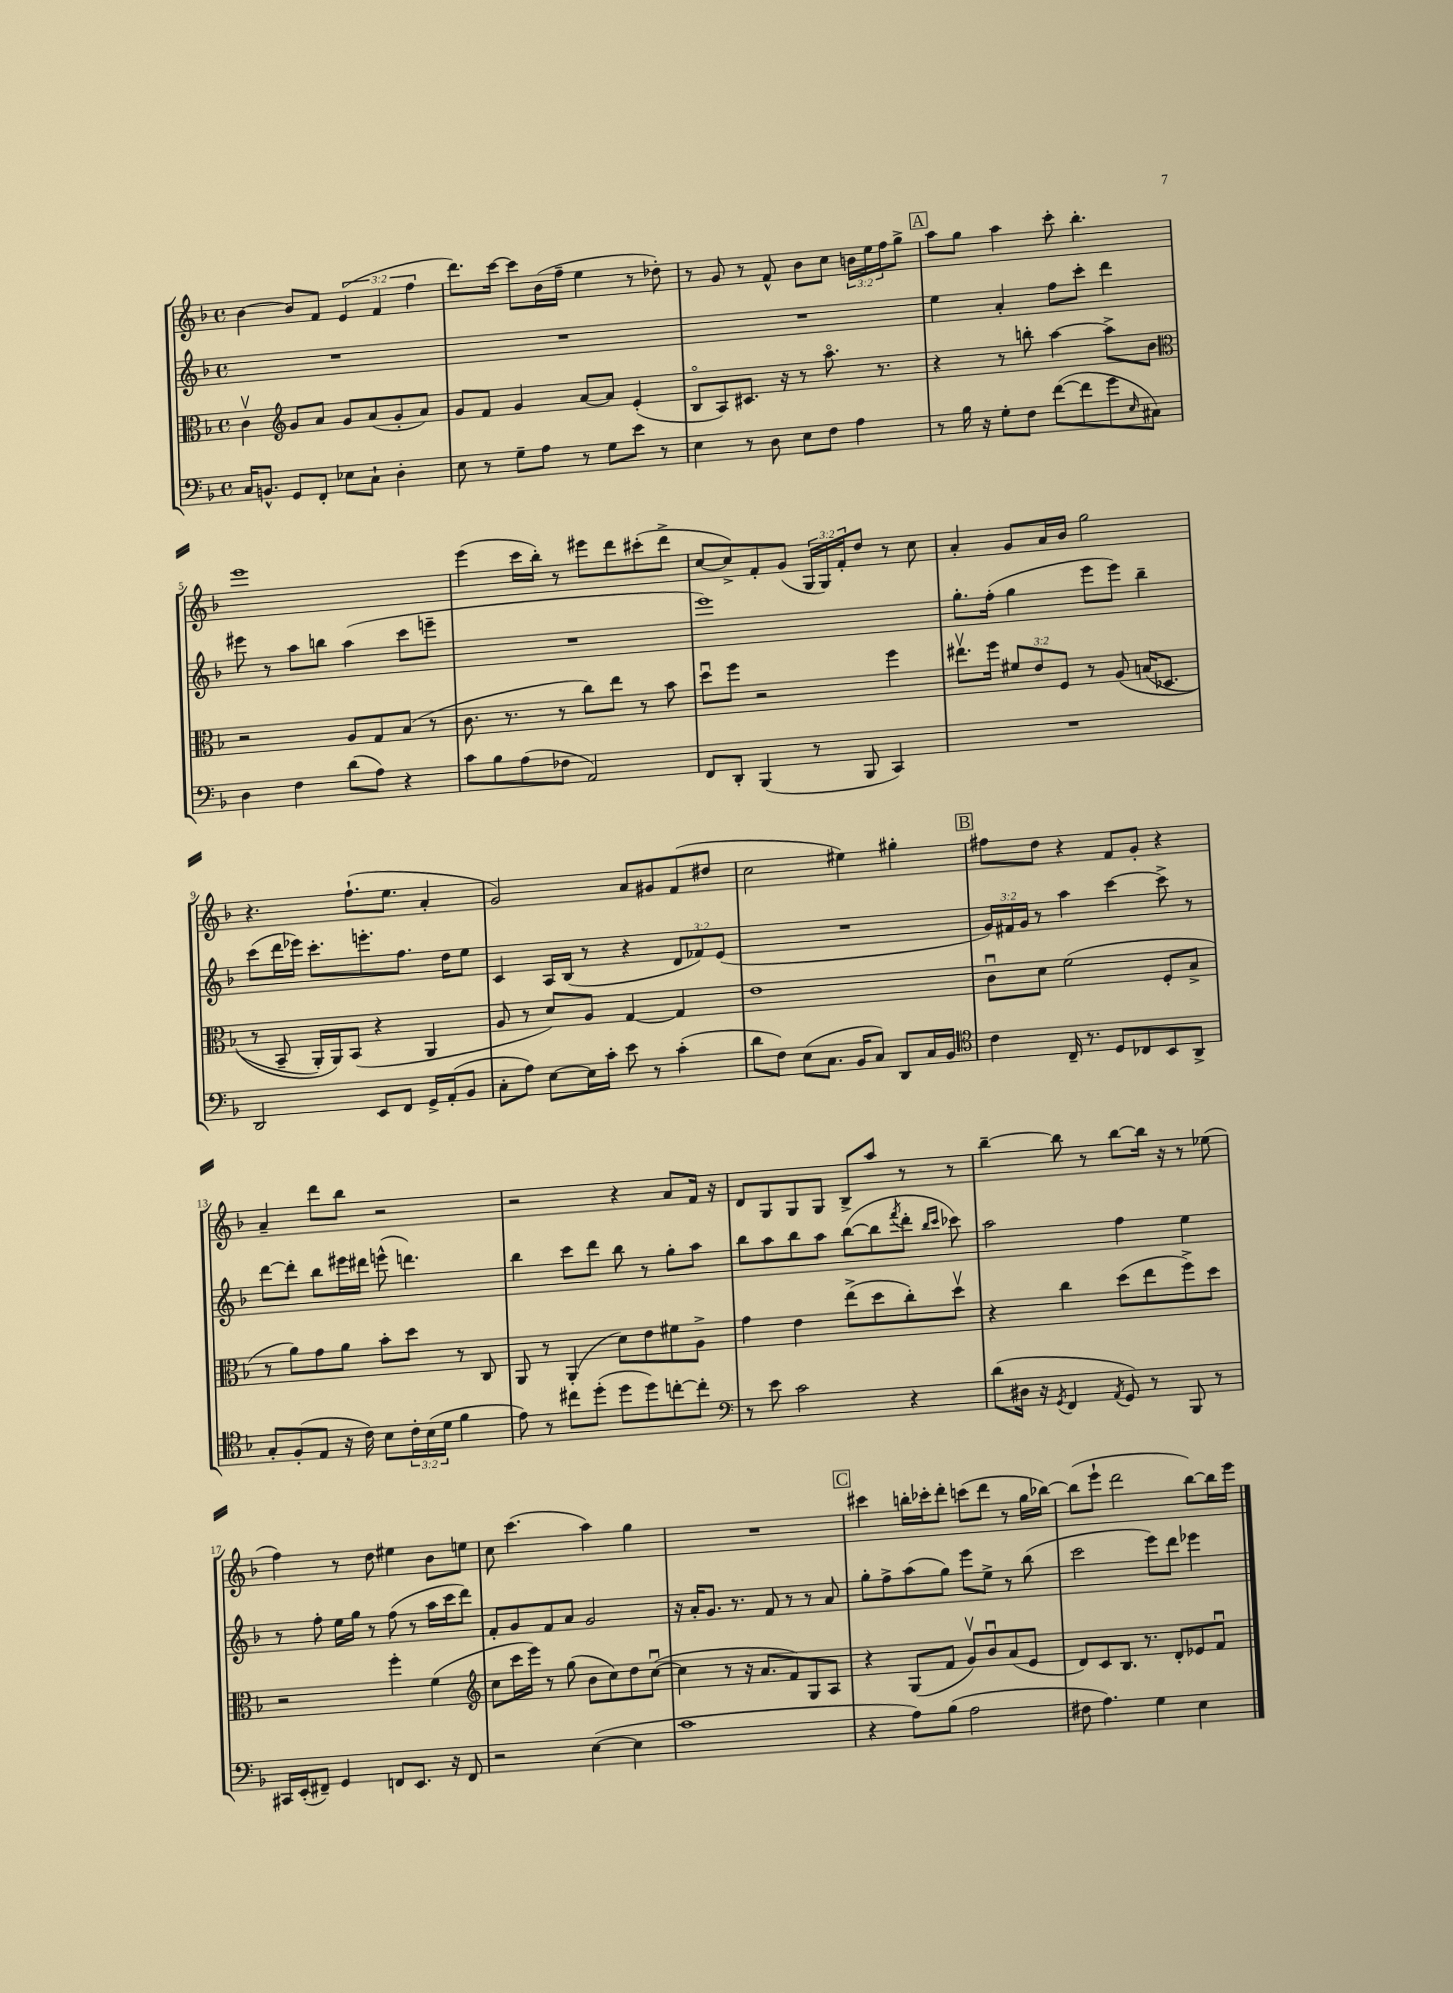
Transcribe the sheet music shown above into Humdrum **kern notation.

**kern	**kern	**kern	**kern
*staff4	*staff3	*staff2	*staff1
*clefF4	*clefC3	*clefG2	*clefG2
*k[b-]	*k[b-]	*k[b-]	*k[b-]
*M4/4	*M4/4	*M4/4	*M4/4
*met(c)	*met(c)	*met(c)	*met(c)
16C	4cv	1r	[4b-
8.BB^^	.	.	.
*	*clefG2	*	*
8GG	8g	.	8b-]
8FF'	8a	.	8f
8E-	8g	.	(6e
8C`	(8a	.	.
.	.	.	6f
4D'	8g'	.	.
.	.	.	6ff
.	8a)	.	.
=	=	=	=
8E	8g	1r	8.ddd)
8r	8f	.	.
.	.	.	[16ccc
8G~	4g	.	8ccc]
8A	.	.	(16b-
.	.	.	16ff~
8r	[8a	.	4ee
8G	8a]	.	.
8e	(4e'	.	8r
8r	.	.	8dd-')
=	=	=	=
4E	8B-o	1r	8r
.	8A)	.	8g
8r	8.c#	.	8r
8D	.	.	8f^^
.	16r	.	.
8E	8r	.	8b-
8F	8.aao	.	8cc
4A	.	.	24b
.	.	.	24ee
.	8.r	.	.
.	.	.	24ff
.	.	.	8gg^
=	=	=	=
8r	4r	4ee	8aa
16B-	.	.	8gg
16r	.	.	.
8G'	8r	4a'	4aa
8F	8bb'	.	.
([8f	[4aa	8ff	8ccc'
8f]	.	8ccc'	4.bb-'
8g	8aa^]	4ddd	.
16qqE	.	.	.
8C#)	8b-	.	.
=	=	=	=
*	*clefC3	*	*
4D	2r	8eee#	1eee
.	.	8r	.
4F	.	8aa	.
.	.	8bb	.
(8d	8A	(4aa	.
8A)	8G	.	.
4r	(8B-	8ccc	.
.	8r	8eee~	.
=	=	=	=
8c	8.c	1r	(4eee
8B-	.	.	.
.	8.r	.	.
(8A	.	.	16ccc
.	.	.	16bb-')
8F-	8r	.	8r
2AA)	8cc)	.	8eee#
.	8ee	.	8ddd
.	8r	.	(8ccc#'
.	8b-	.	8ddd^
=	=	=	=
8FF	8ddu	1eee)	[8cc
8DD'	8ff	.	8cc^])
(4BBB-	2r	.	8f'
.	.	.	(8g
8r	.	.	24G
.	.	.	24G)
.	.	.	24f'
8BBB-	.	.	8dd
4CC)	4ff	.	8r
.	.	.	8cc
=	=	=	=
1r	8.ee#v	8.gg'	4a'
.	16ff	(16ff'	.
.	12f#	4gg	8g
.	12e	.	.
.	.	.	16a
.	12F	.	.
.	.	.	16b-
.	8r	8eee	2gg
.	&(8A	8eee)	.
.	(16B	4bb-~	.
.	8.D-	.	.
=	=	=	=
2DD	8r	(8ccc	4.r
.	8BB-~	16ddd	.
.	.	16eee-)	.
.	16AA')	8.ccc'	.
.	16AA&)	.	.
.	(8BB-	.	(8.ff`
.	.	8.eee'	.
8EE	4r	.	.
.	.	.	8.ee
8FF	.	8.ff	.
16GG^	4AA	.	4a'
(16AA'	.	16dd	.
8BB-	.	8ee	.
=	=	=	=
8C'	8A	4c	2g)
8A)	8r	.	.
[8E	8d)	16A	.
.	.	(16B-	.
16E]	8A	8r	.
16c'	.	.	.
8e	[4G	4r	8a
8r	.	.	8g#
(4c'	4G]	12d	(8f
.	.	12f-)	.
.	.	.	8dd#
.	.	(12e	.
=	=	=	=
8d	1e	1r	2cc
8F)	.	.	.
(8E	.	.	.
8.C	.	.	.
.	.	.	4ee#)
16BB-	.	.	.
8C)	.	.	.
8DD	.	.	4gg#'
16C	.	.	.
16BB-	.	.	.
=	=	=	=
*clefC4	*	*	*
4c	8cu	24g)	8ff#
.	.	24f#	.
.	.	24g	.
.	8d	8r	8dd
16C~	(2f	4aa	4r
8.r	.	.	.
8D	.	[4ccc	8f
8C-	.	.	8g'
8BB-	8F'	8ccc^]	4r
8AA^	8B-^	8r	.
=	=	=	=
8G'	8r	[8ddd	4a~
(8F'	8a)	8ddd']	.
8E	8g	8bb-	8ddd
16r	8a	16eee#	8bb-
16c)	.	16ddd#	.
8B-	8b-'	(8eee^^	2r
24c'	8dd	4.ddd)	.
(24B-	.	.	.
24d	.	.	.
4f	8r	.	.
.	8C	.	.
=	=	=	=
8e)	8AA	4bb-	2r
8r	8r	.	.
8cc#	(4AA'	8ccc	.
(8dd'	.	8ddd	.
8dd	8d)	8bb-	4r
8dd)	8e	8r	.
[8cc'	8f#	8gg'	8a
8cc']	8A^	8aa	16f
.	.	.	16r
=	=	=	=
*clefF4	*	*	*
8r	4g	8bb-	8d
8e	.	8aa	8G
2c	4e	8bb-	8G
.	.	8aa	8G
.	(8ee^	([8bb-	8B-^
.	8dd	8bb-]	8aa
.	.	8qfff	.
4r	8cc')	8ddd'	8r
.	.	16qqbb-	.
.	.	16qqccc	.
.	8ddv	8ccc-)	8r
=	=	=	=
(8d	4r	2aa	[4bb-~
16D#	.	.	.
16r	.	.	.
8qGG	.	.	.
4FF	4cc	.	8bb-]
.	.	.	8r
8qAA	.	.	.
8GG)	(8dd	4ff	[8bb-
8r	8ee	.	16bb-]
.	.	.	16r
8BBB-	8ff^)	4ee	8r
8r	8dd	.	(8ee-
=	=	=	=
16CC#	2r	8r	4ff)
(16EE'	.	.	.
8FF#~)	.	8ff'	.
4GG	.	16ee	8r
.	.	16gg	.
.	.	8r	8dd
8FF	4ff'	(8ff	4ee#
8.EE	.	8r	.
.	(4f	16aa	8b-
16r	.	16ccc	.
8FF	.	8ddd)	8ee
=	=	=	=
*	*clefG2	*	*
2r	8cc	8f'	8cc
.	16ccc	8g	(4.ccc
.	16eee)	.	.
.	8r	8f	.
.	(8gg	8a	.
([4E	8b-	2g	4aa)
.	8cc)	.	.
4E]	8dd	.	4gg
.	([8ccu	.	.
=	=	=	=
1c	4cc]	16r	1r
.	.	16a'	.
.	.	8.g	.
.	8r	.	.
.	.	8.r	.
.	16r	.	.
.	8.a	.	.
.	.	8f	.
.	8f)	8r	.
.	8G	8r	.
.	8A	8a	.
=	=	=	=
4r	4r	8gg'	4ccc#
.	.	8ff^	.
8A)	(8G	(8aa	16bb'
.	.	.	16ccc-'
(8B-	8f	8gg)	8ddd'
2A	8gv)	8eee	(8ccc
.	8b-u	8ee^	8ddd
.	(8a	8r	8r
.	8e	(8bb-	16gg
.	.	.	[16bb-)
=	=	=	=
8F#	8d)	2ccc	(8bb-]
4.A)	8c	.	8eee`
.	8.B-	.	2ddd
.	8.r	.	.
4G	.	8eee)	.
.	8d'	8ddd	.
4E	8e-	4eee-	[8bb-)
.	8fu	.	16bb-]
.	.	.	16eee
==	==	==	==
*-	*-	*-	*-
